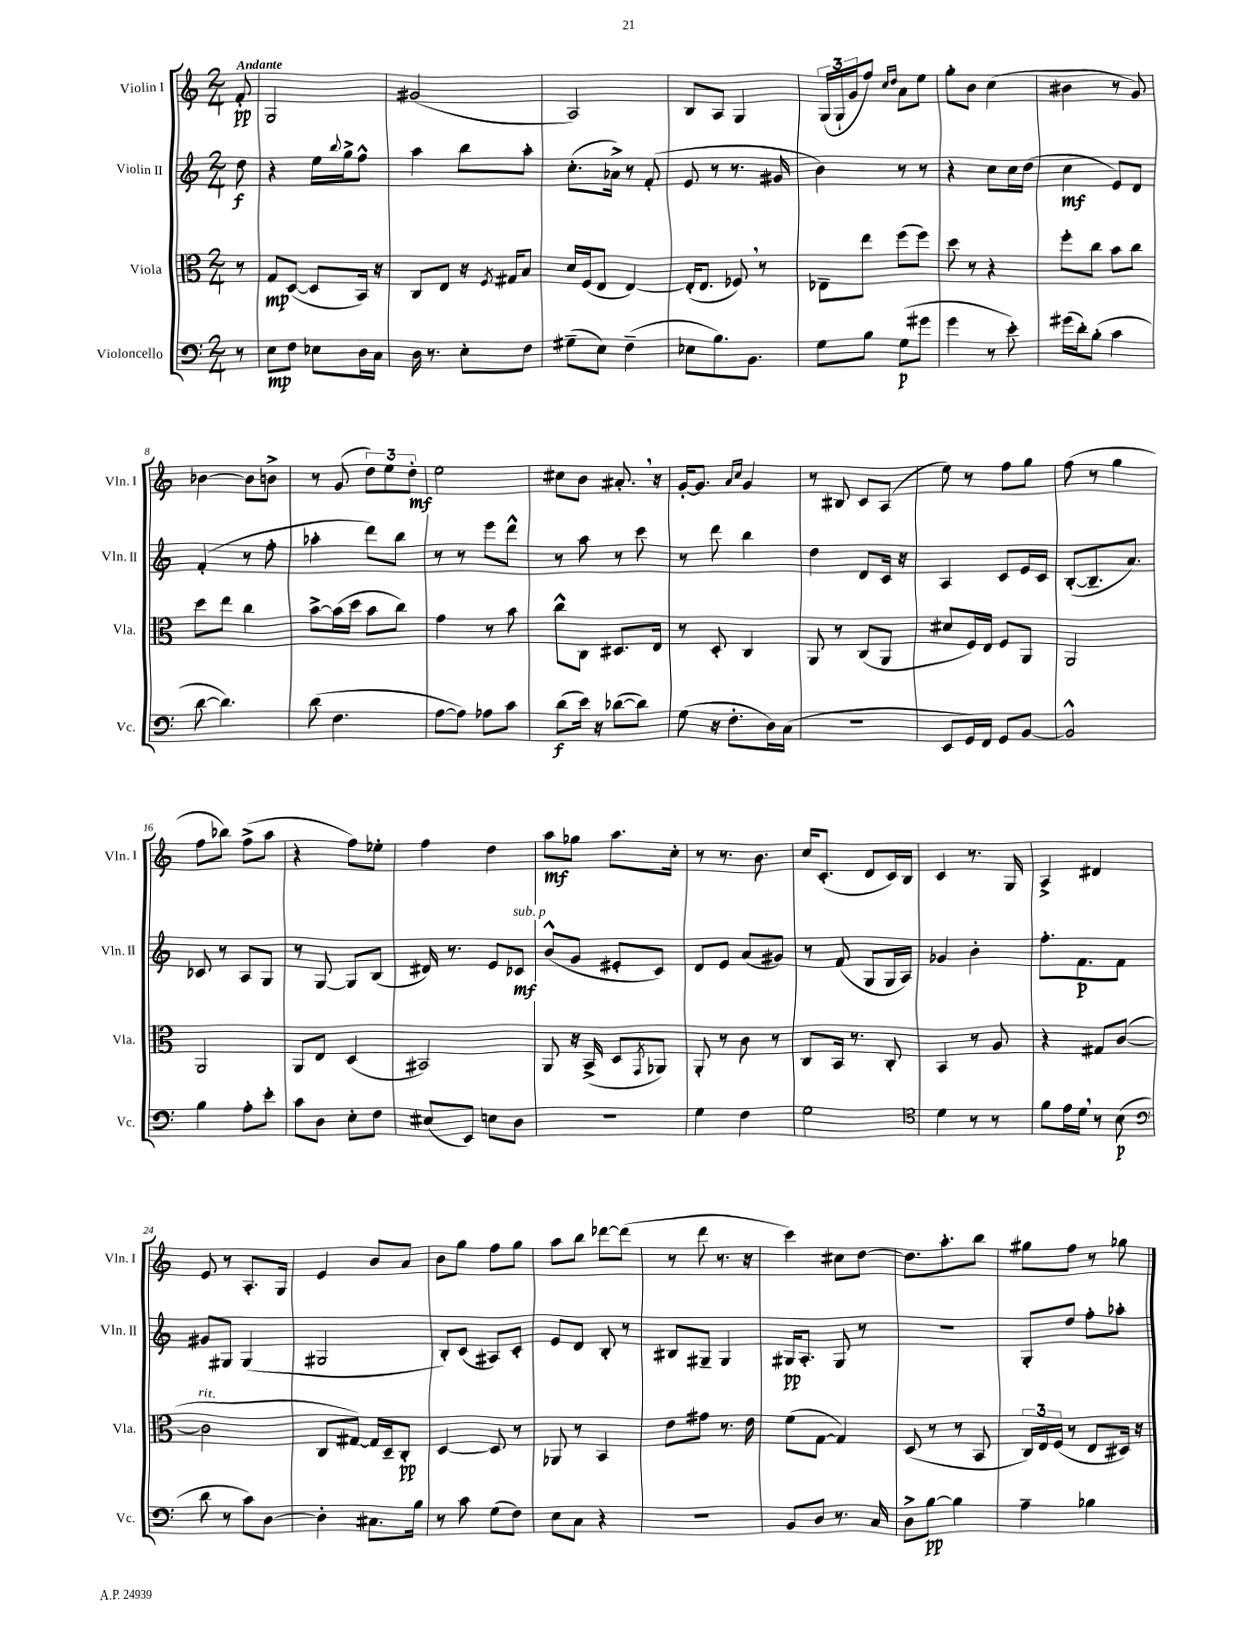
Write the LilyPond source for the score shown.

<<
\new StaffGroup <<
\new Staff = "s0" \with { instrumentName = "Violin I" shortInstrumentName = "Vln. I" } {
    \clef treble \key c \major \numericTimeSignature \time 2/4 \partial 8 \tempo "Andante"
    f'8-.\pp |
    g2 |
    gis'2( |
    a2) |
    b8 a8 g4 |
    \tuplet 3/2 { g16( g16-! g'16 } f''8) \grace { c''16 d''16 } a'8 e''8 |
    g''8-. b'8 c''4( |
    bis'4 r8 g'8) |
    bes'4~ bes'8 b'8-> |
    r8 g'8( \tuplet 3/2 { d''8) e''8 d''8-.\mf } |
    e''2 |
    cis''8 b'8 ais'8.-. \breathe r16 |
    g'16~-. g'8. \grace { a'16 c''16 } g'4 |
    r8 bis8 c'8 a8( |
    e''8) r8 f''8 g''8 |
    f''8( r8 g''4 |
    f''8 bes''8) f''8->( a''8 |
    r4 f''8) ees''8-. |
    f''4 d''4 |
    a''8\mf ges''8 a''8. c''16-. |
    r8 r8. b'8. |
    c''16 c'8.-.( d'8 c'16) b16 |
    c'4 r8. g16 |
    a4-> dis'4 |
    e'8 r8 a8.-. g16 |
    e'4 b'8 a'8 |
    b'8 g''8 f''8 g''8 |
    a''8 b''8 des'''8~ des'''8( |
    r8 d'''8 r8. r16 |
    c'''4) cis''8 d''8~ |
    d''8. a''8.-. b''8 |
    gis''8 f''8 r8 ges''8 \bar "|." |
}
\new Staff = "s1" \with { instrumentName = "Violin II" shortInstrumentName = "Vln. II" } {
    \clef treble \key c \major \numericTimeSignature \time 2/4 \partial 8
    d''8\f |
    r4 e''16 \appoggiatura { b''8 } g''16-> f''8-^ |
    a''4 b''8 a''8-. |
    c''8.-.( aes'16->) r8 f'8-.( |
    e'8 r8 r8. gis'16 |
    b'4) r8 r8 |
    r4 c''8 c''16 d''16( |
    c''4\mf e'8) d'8 |
    f'4-.( r8 f''8-. |
    aes''4-. d'''8) b''8 |
    r8 r8 e'''8 d'''8-^ |
    r8 a''8 r8 c'''8 |
    r8 d'''8 b''4 |
    d''4 d'8 c'16 r16 |
    a4 c'8 e'16 c'16 |
    b8~-.( b8.-- a'8.) |
    ces'8 r8 a8 g8 |
    r8 g8~ g8 b8( |
    dis'16) r8. e'8 ces'8\mf^\markup { \italic "sub. p" } |
    b'8-^( g'8 eis'8-. c'8) |
    d'8 e'8 a'8( gis'8) |
    r8 f'8( g8 g16 a16) |
    ges'4 b'4-. |
    f''8.-. f'8.\p f'8 |
    gis'8 gis8 gis4( |
    gis2 |
    b8-.) c'8( ais8) c'8-. |
    e'8 d'8 b8-. r8 |
    bis8 gis8-- gis4 |
    gis16\pp a8.-. gis8 r8 |
    r2 |
    g8-. d''8 f''8-. aes''8-. \bar "|." |
}
\new Staff = "s2" \with { instrumentName = "Viola" shortInstrumentName = "Vla." } {
    \clef alto \key c \major \numericTimeSignature \time 2/4 \partial 8
    r8 |
    g8\mp d8~( d8 b,16) r16 |
    c8 e8 r16 \acciaccatura { f8 } gis16 b8 |
    d'16 f16( e8 e4~) |
    e16-.( e8. fes8) \breathe r8 |
    ees8-- e''8 f''8( f''8) |
    d''8 r8 r4 |
    f''8-. c''8 b'8 c''8 |
    d''8 e''8 c''4 |
    b'8~-> b'16( d''16 b'8 c''8) |
    g'4 r8 b'8 |
    c''8-^ c8 dis8. e16 |
    r8 d8-. c4 |
    a,8 r8 c8( a,8 |
    dis'8 f16) e16 f8 a,8 |
    a,2 |
    a,2 |
    a,8 e8 d4( |
    bis,2) |
    a,8 r16 b,16->( d8 \acciaccatura { g,8 } aes,8) |
    a,8-. r8 c'8 r8 |
    c8 b,16 r8. c8-. |
    b,4 r8 a8 |
    r4 gis8 c'8~( |
    c'2^\markup { \italic "rit." } |
    c8 gis8~) gis16 d16-- c8-.\pp |
    d4~ d8 r8 |
    aes,8 r8 b,4 |
    e'8 gis'8 r8. e'16 |
    f'8( g8~ g4) |
    d8( r8 r8 b,8 |
    \tuplet 3/2 { c16) e16 f16( } r8 e8 dis16) r16 \bar "|." |
}
\new Staff = "s3" \with { instrumentName = "Violoncello" shortInstrumentName = "Vc." } {
    \clef bass \key c \major \numericTimeSignature \time 2/4 \partial 8
    r8 |
    e8\mp f8 ees8 d16 c16 |
    d16 r8. e8-. f8 |
    gis8--( e8) f4--( |
    ees8 b8.) b,8. |
    g8 b8 g8\p( gis'8 |
    g'4 r8 e'8-.) |
    gis'16( d'16-.) b8-.( c'4 |
    d'8~ d'4.) |
    d'8( f4. |
    a8~ a8) aes8 c'8 |
    d'8\f( e'16) r16 des'8~( des'8) |
    g8( r16 f8.-. d16) c16( |
    r2 |
    e,8 g,16) f,16 g,8 b,8~ |
    b,2-^ |
    b4 a8-. e'8-. |
    c'8 d8 e8-. f8 |
    eis8( e,8) e8 d8 |
    R2 |
    g4 f4 |
    g2 |
    \clef tenor d'4 r8 r8 |
    f'8 e'16 d'16 \breathe r8 b8\p( |
    \clef bass d'8 r8 c'8) d8~ |
    d4-. cis8. b16 |
    r8 c'8 g8( f8) |
    e8 c8 r4 |
    R2 |
    b,8 d8 r8. c16 |
    d8-> b8~\pp b4 |
    a4-- bes4 \bar "|." |
}
>>
>>
